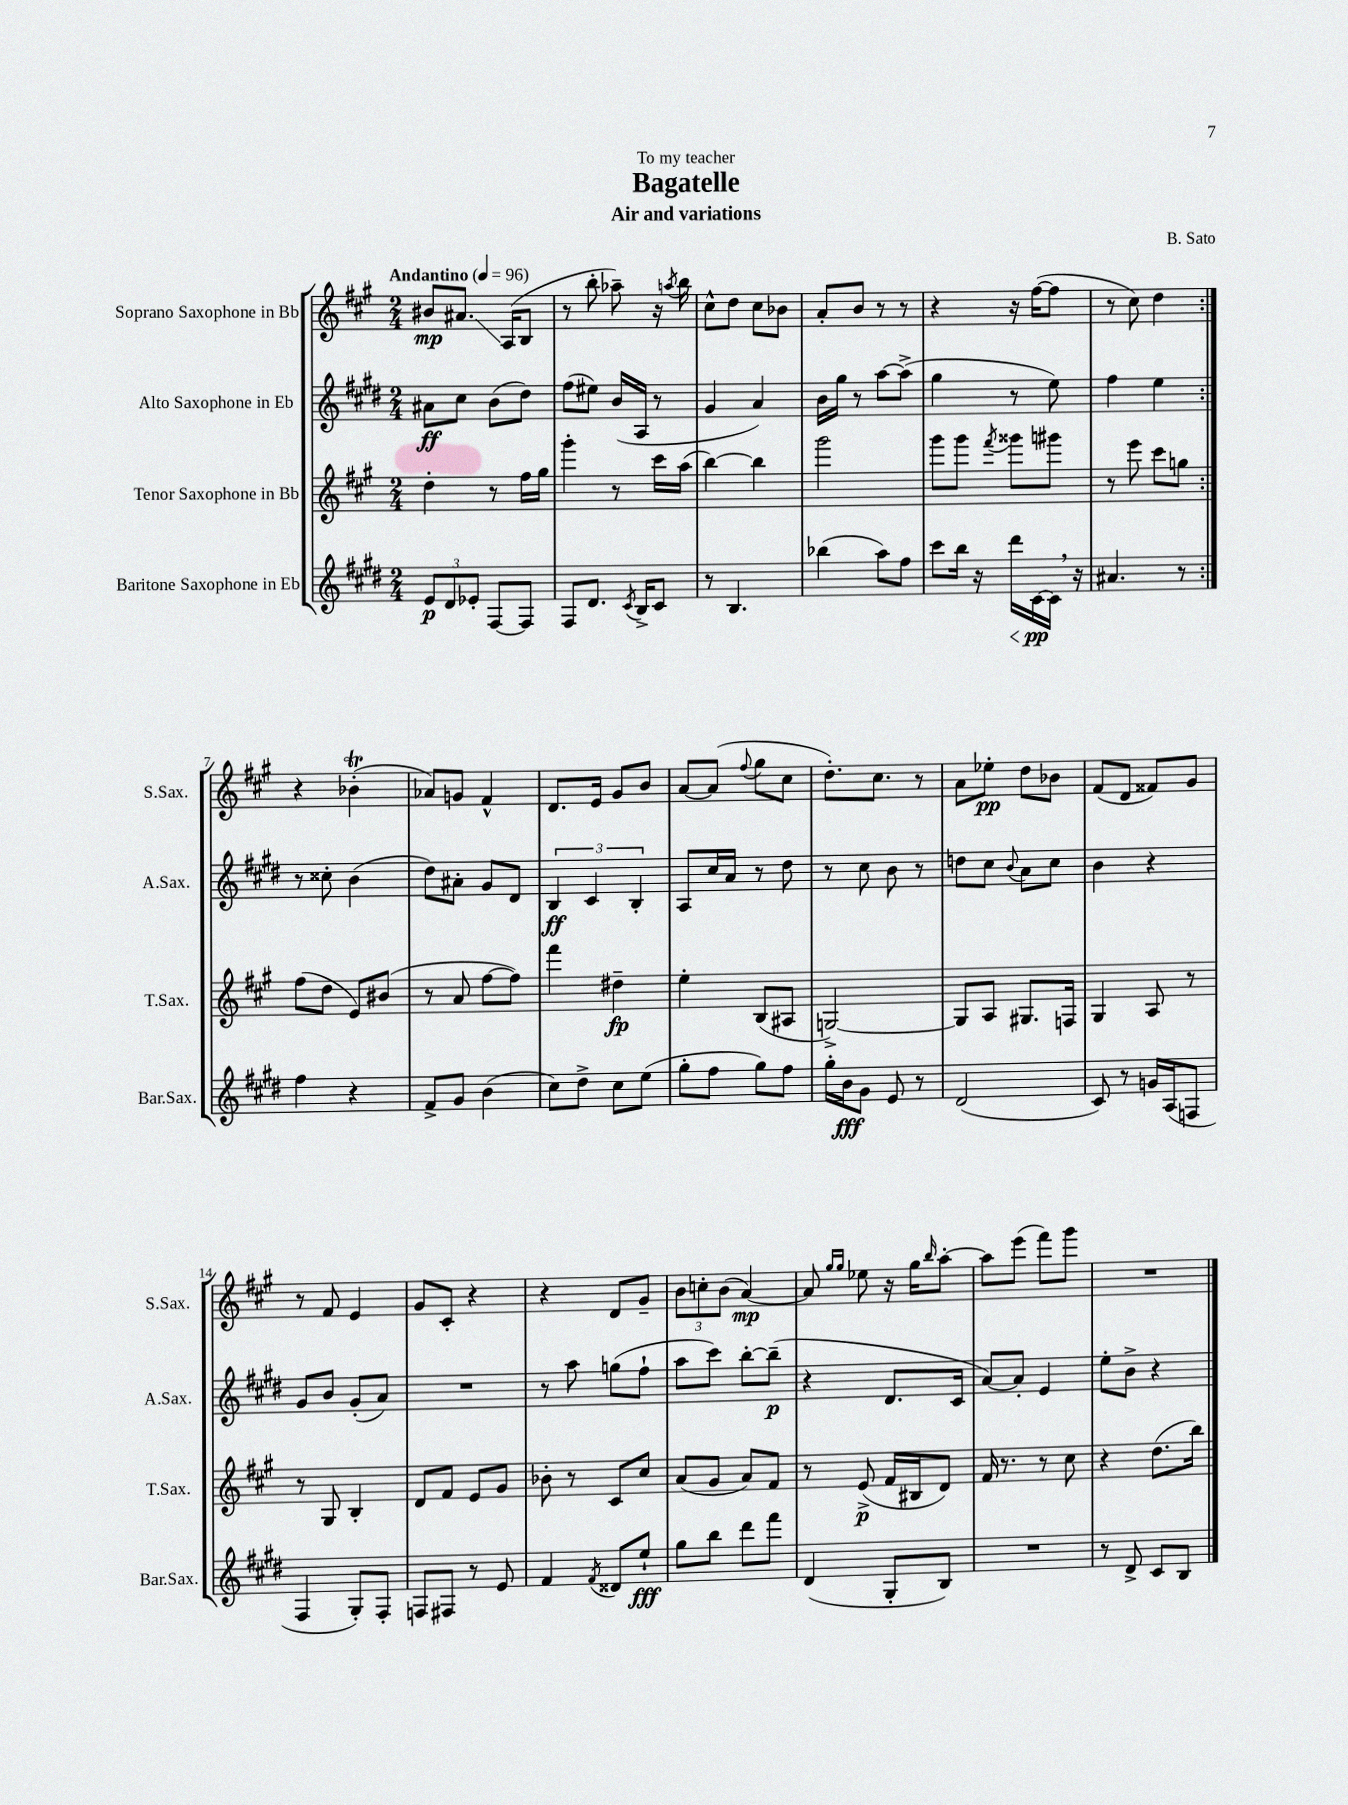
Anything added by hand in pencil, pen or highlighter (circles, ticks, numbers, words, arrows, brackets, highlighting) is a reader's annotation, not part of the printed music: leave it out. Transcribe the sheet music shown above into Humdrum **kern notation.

**kern	**kern	**kern	**kern
*staff4	*staff3	*staff2	*staff1
*clefG2	*clefG2	*clefG2	*clefG2
*k[f#c#g#d#]	*k[f#c#g#]	*k[f#c#g#d#]	*k[f#c#g#]
*M2/4	*M2/4	*M2/4	*M2/4
*MM96	*MM96	*MM96	*MM96
12e/L	4dd'\	8a#\L	8b#/L
12d#/	.	.	.
.	.	8cc#\J	8.a#/J
12e-'/J	.	.	.
[8F#/L	8r	(8b\L	.
.	.	.	(16A/LK
8F#/]J	16ff#\LL	8dd#\J)	8B/J
.	16gg#\JJ	.	.
=	=	=	=
8F#/L	4ggg#'\	(8ff#\L	8r
8.d#/J	.	8ee#\J)	8bb'\
.	8r	(16b/LL	8aa-~\)
8qc#/	.	.	.
16B^/LK	.	16A/JJ	.
8c#/J	16ccc#\LL	8r	16r
.	.	.	8qaa/
.	(16aa\JJ	.	16bb\
=	=	=	=
8r	[4bb\)	4g#/	8cc#^^\L
4.B/	.	.	8dd\J
.	4bb\]	4a/)	8cc#\L
.	.	.	8b-\J
=	=	=	=
(4bb-\	2ggg#\	16b\LL	8a'/L
.	.	16gg#\JJ	.
.	.	8r	8b/J
8aa\L)	.	[8aa\L	8r
8ff#\J	.	(8aa^\]J	8r
=	=	=	=
8ccc#\L	8ggg#\L	4gg#\	4r
16bb\Jk	8ggg#\J	.	.
16r	.	.	.
.	8qfff#/	.	.
16ddd#\LL	8ggg##\L	8r	16r
[16c#\	.	.	([16ff#\LK
16c#\]JJ	8ggg#\J	8ee\)	8ff#\]J
16r	.	.	.
=	=	=	=
4.a#/	8r	4ff#\	8r
.	8eee\	.	8cc#\)
.	8ccc#\L	4ee\	4dd\
8r	8gg\J	.	.
=:|!	=:|!	=:|!	=:|!
4ff#\	(8ff#\L	8r	4r
.	8dd\J	8cc##'\	.
4r	8e/L)	(4b\	(4b-'\
.	(8b#/J	.	.
=	=	=	=
8f#^/L	8r	8dd#\L)	8a-/L)
8g#/J	8a/	8a#'\J	8g/J
(4b\	[8ff#\L	8g#/L	4f#^^/
.	8ff#\]J)	8d#/J	.
=	=	=	=
8cc#\L)	4fff#\	6B/	8.d/L
8dd#^\J	.	.	.
.	.	6c#/	.
.	.	.	16e/Jk
8cc#\L	4dd#~\	.	8g#/L
.	.	6B'/	.
(8ee\J	.	.	8b/J
=	=	=	=
8gg#'\L	4ee'\	8A/L	[8a/L
8ff#\J	.	16cc#/L	(8a/]J
.	.	16a/JJ	.
.	.	.	8qqff#/
8gg#\L)	(8B/L	8r	8gg#\L
8ff#\J	8A#/J	8dd#\	8cc#\J
=	=	=	=
16gg#'\LL	[2G^/)	8r	8.dd'\L)
16b\J	.	.	.
8g#\J	.	8cc#\	.
.	.	.	8.cc#\J
8e/	.	8b\	.
8r	.	8r	8r
=	=	=	=
(2d#/	8G/]L	8dd\L	8a\L
.	8A/J	8cc#\J	8ee-'\J
.	.	8qqb/	.
.	8.G#/L	8a\L	8dd\L
.	.	8cc#\J	8b-\J
.	16F/Jk	.	.
=	=	=	=
8c#/)	4G#/	4b\	(8f#/L
8r	.	.	8d/J
16g/LL	8A/	4r	8f##/L)
(16A/J	.	.	.
8F/J	8r	.	8g#/J
=	=	=	=
4F#/	8r	8g#/L	8r
.	8G#/	8b/J	8f#/
8G#'/L)	4B'/	(8g#'/L	4e/
8F#'/J	.	8a/J)	.
=	=	=	=
8F/L	8d/L	2r	8g#/L
8F#/J	8f#/J	.	8c#'/J
8r	8e/L	.	4r
8e/	8g#/J	.	.
=	=	=	=
4f#/	8b-'\	8r	4r
.	8r	8aa\	.
8qf#/	.	.	.
8d##/L	8c#/L	(8gg\L	8d/L
8ee`/J	8cc#/J	8ff#`\J	8g#~/J
=	=	=	=
8gg#\L	(8a/L	8aa\L	12b\L
.	.	.	12cc'\
8bb\J	8g#/J	8ccc#\J)	.
.	.	.	(12b\J
8ddd#\L	8a/L)	[8bb'\L	[4a/)
8fff#\J	8f#/J	(8bb~\]J	.
=	=	=	=
(4d#/	8r	4r	8a/]
.	.	.	16qqgg#/LL
.	.	.	16qqgg#/JJ
.	(8e^/	.	8ee-\
8G#'/L	16f#/LL	8.d#/L	16r
.	16B#/J	.	16gg#\LK
.	.	.	16qqbb/
8B/J)	8d/J)	.	[8aa'\J
.	.	16c#/Jk	.
=	=	=	=
2r	16f#/	[8a/L)	8aa\]L
.	8.r	.	.
.	.	8a'/]J	(8eee\J
.	8r	4e/	8fff#\L)
.	8cc#\	.	8ggg#\J
=	=	=	=
8r	4r	8ee'\L	2r
8d#^/	.	8b^\J	.
8c#/L	(8.dd\L	4r	.
8B/J	.	.	.
.	16bb\Jk)	.	.
==	==	==	==
*-	*-	*-	*-
